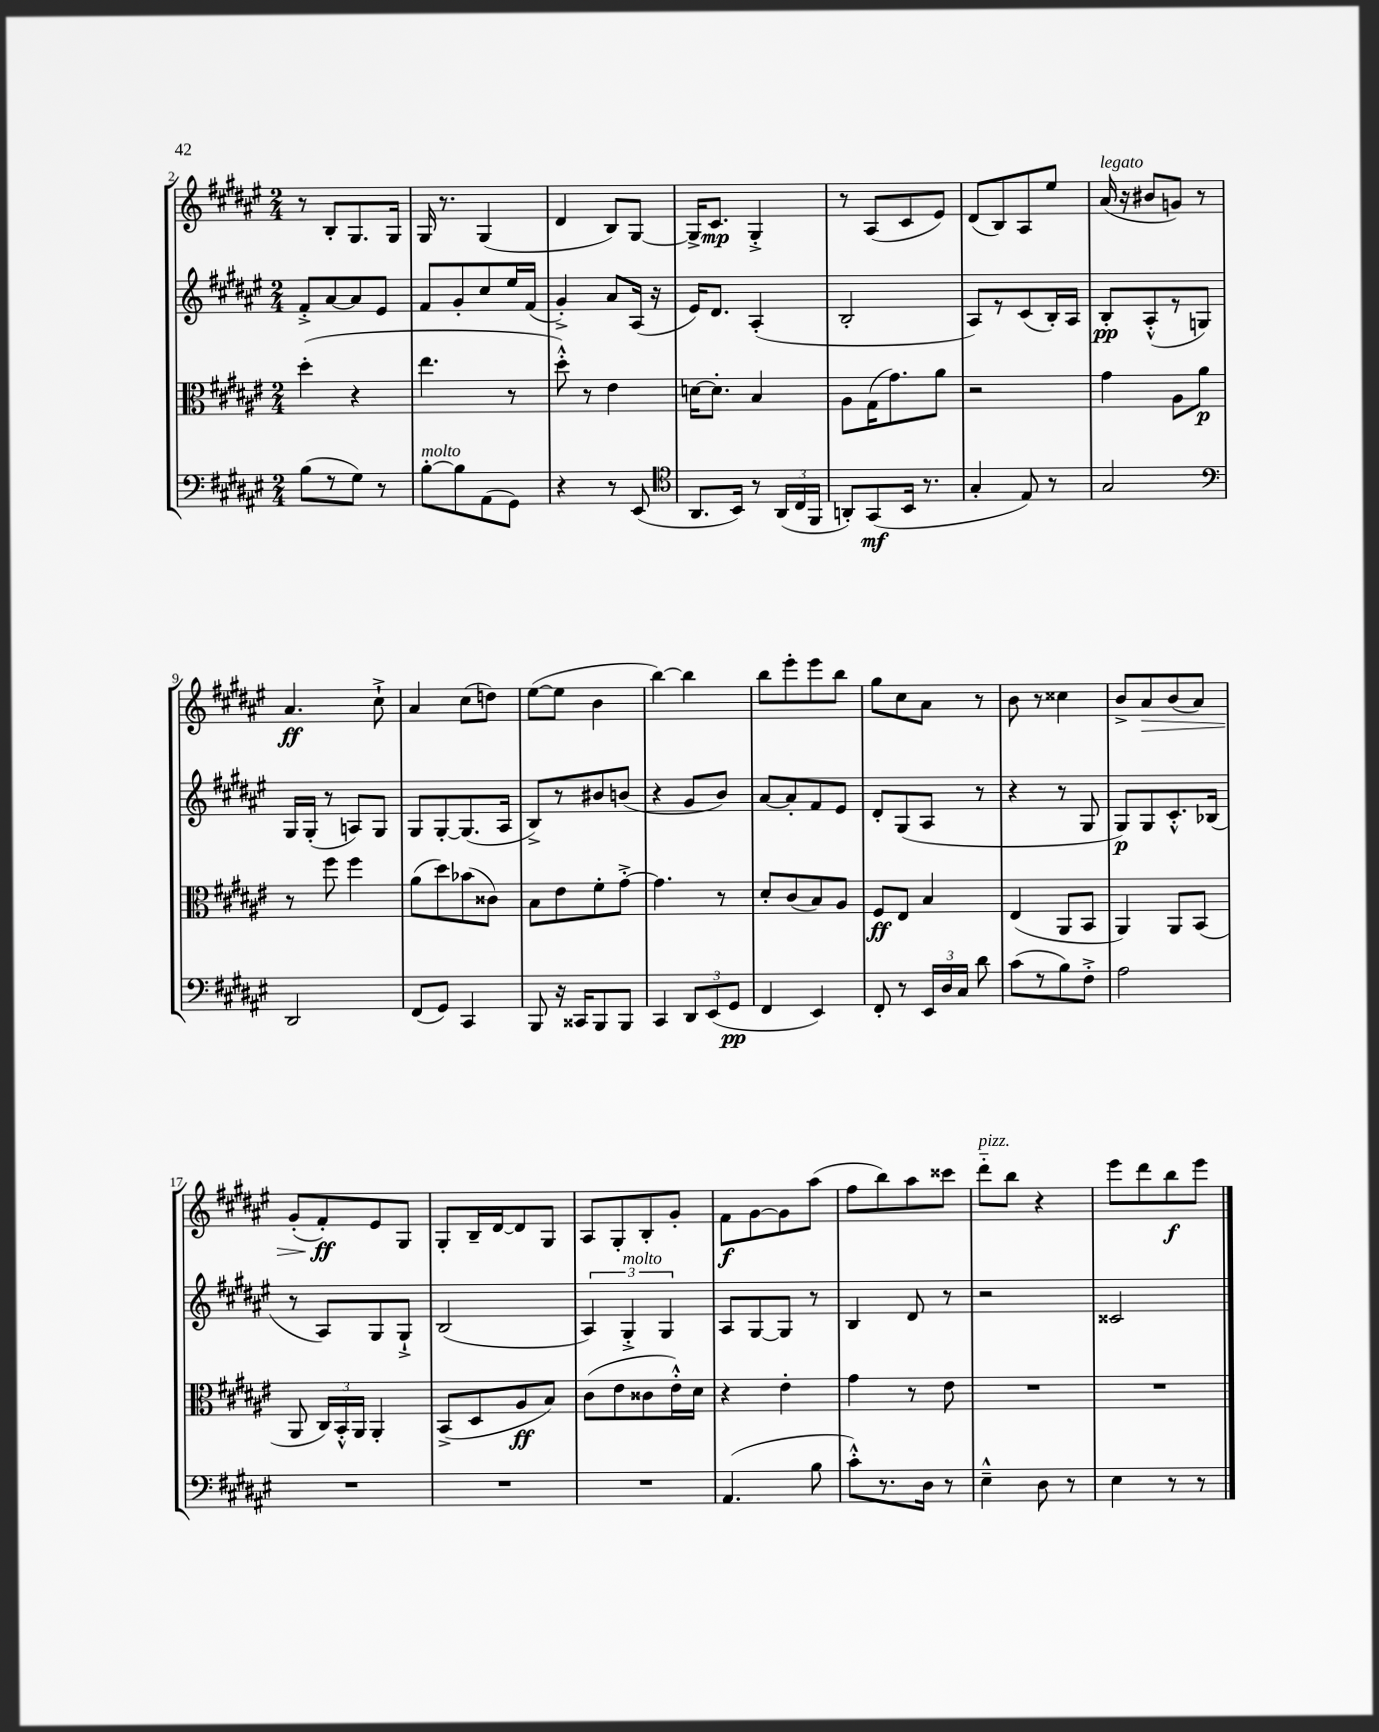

**kern	**kern	**kern	**kern
*staff4	*staff3	*staff2	*staff1
*clefF4	*clefC3	*clefG2	*clefG2
*k[f#c#g#d#a#e#]	*k[f#c#g#d#a#e#]	*k[f#c#g#d#a#e#]	*k[f#c#g#d#a#e#]
*M2/4	*M2/4	*M2/4	*M2/4
(8B\L	(4dd#'\	8f#'^/L	8r
8r	.	[8a#/	8B'/L
8G#\J)	4r	8a#/]	8.G#/
8r	.	8e#/J	.
.	.	.	16G#/Jk
=	=	=	=
[8B'\L	4.ee#\	8f#/L	16G#/
.	.	.	8.r
8B\]	.	8g#'/	.
(8AA#\	.	8cc#/	(4G#/
8GG#\J)	8r	16ee#/L	.
.	.	(16f#/JJ	.
=	=	=	=
4r	8dd#'^^\)	4g#'^/)	4d#/
.	8r	.	.
8r	4e#\	8a#/L	8B/L)
(8EE#/	.	(16A#/Jk	[8G#/J
.	.	16r	.
=	=	=	=
*clefC4	*	*	*
8.AA#/L	[16d\LK	16e#/LK)	16G#^/]LK
.	8.d'\]J	8.d#/J	8.c#/J
16BB/Jk)	.	.	.
8r	4B/	(4A#'/	4G#'^/
(24AA#/LL	.	.	.
24C#/	.	.	.
24FF#/JJ	.	.	.
=	=	=	=
8AA'/L)	8A#\L	2B'/	8r
(8GG#/	(16G#\K	.	(8A#/L
.	8.g#\)	.	.
16BB/Jk	.	.	8c#/
8.r	.	.	.
.	8a#\J	.	8e#/J)
=	=	=	=
4G#'/	2r	8A#/L)	(8d#/L
.	.	8r	8B/)
8E#/)	.	(8c#/	8A#/
8r	.	16B'/L)	8ee#/J
.	.	16A#/JJ	.
=	=	=	=
2G#/	4g#\	8B'/L	(16a#/
.	.	.	16r
.	.	(8A#'^^/	8b#/L
.	8A#\L	8r	8g/J)
.	8a#\J	8G/J)	8r
=	=	=	=
*clefF4	*	*	*
2DD#/	8r	16G#/LL	4.a#/
.	.	(16G#'/JJ	.
.	8ff#\	8r	.
.	4ff#\	8A/L)	.
.	.	8G#/J	8cc#`^\
=	=	=	=
(8FF#/L	(8a#\L	8G#/L	4a#/
8GG#/J)	8dd#\)	[8G#'/	.
4CC#/	(8b-\	(8.G#/]	(8cc#\L
.	8c##\J)	.	8dd\J)
.	.	16A#/Jk	.
=	=	=	=
8BBB/	8B\L	8B^/L)	([8ee#\L
16r	8e#\	8r	8ee#\]J
16CC##/LK	.	.	.
8BBB/	8f#'\	8b#/	4b\
8BBB/J	[8g#'^\J	(8b/J	.
=	=	=	=
4CC#/	4.g#\]	4r	[4bb\)
12DD#/L	.	8g#/L	4bb\]
(12EE#/	.	.	.
.	8r	8b/J)	.
12GG#/J	.	.	.
=	=	=	=
4FF#/	8d#'/L	[8a#/L	8bb\L
.	(8c#/	8a#'/]	8eee#'\
4EE#/)	8B/)	8f#/	8eee#\
.	8A#/J	8e#/J	8bb\J
=	=	=	=
8FF#'/	8F#/L	8d#'/L	8gg#\L
8r	8E#/J	(8G#/	8cc#\
24EE#/LL	4B/	8A#/J	8a#\J
24D#/	.	.	.
24C#/JJ	.	.	.
8d#\	.	8r	8r
=	=	=	=
(8c#\L	(4E#/	4r	8b\
8r	.	.	8r
8B\)	8AA#/L	8r	4cc##\
8F#'^\J	8BB/J	8G#/	.
=	=	=	=
2A#\	4AA#/)	8G#/L)	8b^/L
.	.	8G#/	8a#/
.	8AA#/L	8.c#'^^/	(8b/
.	(8BB/J	.	8a#/J)
.	.	(16B-/Jk	.
=	=	=	=
2r	8AA#/	8r	(8g#'/L
.	24C#/LL)	8A#/L)	8f#'/)
.	24BB'^^/	.	.
.	24AA#/JJ	.	.
.	4AA#'/	8G#/	8e#/
.	.	8G#`^/J	8G#/J
=	=	=	=
2r	(8BB^/L	(2B/	8G#'/L
.	8D#/	.	16B~/L
.	.	.	[16d#/J
.	8A#/	.	8d#/]
.	8B/J)	.	8G#/J
=	=	=	=
2r	(8c#\L	6A#/)	8A#/L
.	8e#\	.	8G#'/
.	.	6G#'^/	.
.	8c##\	.	8B'/
.	.	6G#/	.
.	16e#'^^\L)	.	8g#'/J
.	16d#\JJ	.	.
=	=	=	=
(4.AA#/	4r	8A#/L	8f#\L
.	.	[8G#/	[8g#\
.	4e#'\	8G#/]J	8g#\]
8B\	.	8r	(8aa#\J
=	=	=	=
8c#'^^\L)	4g#\	4B/	8ff#\L
8.r	.	.	8bb\)
.	8r	8d#/	8aa#\
16D#\Jk	.	.	.
8r	8e#\	8r	8ccc##\J
=	=	=	=
4E#~^^\	2r	2r	8ddd#'~\L
.	.	.	8bb\J
8D#\	.	.	4r
8r	.	.	.
=	=	=	=
4E#\	2r	2c##/	8eee#\L
.	.	.	8ddd#\
8r	.	.	8bb\
8r	.	.	8eee#\J
==	==	==	==
*-	*-	*-	*-
